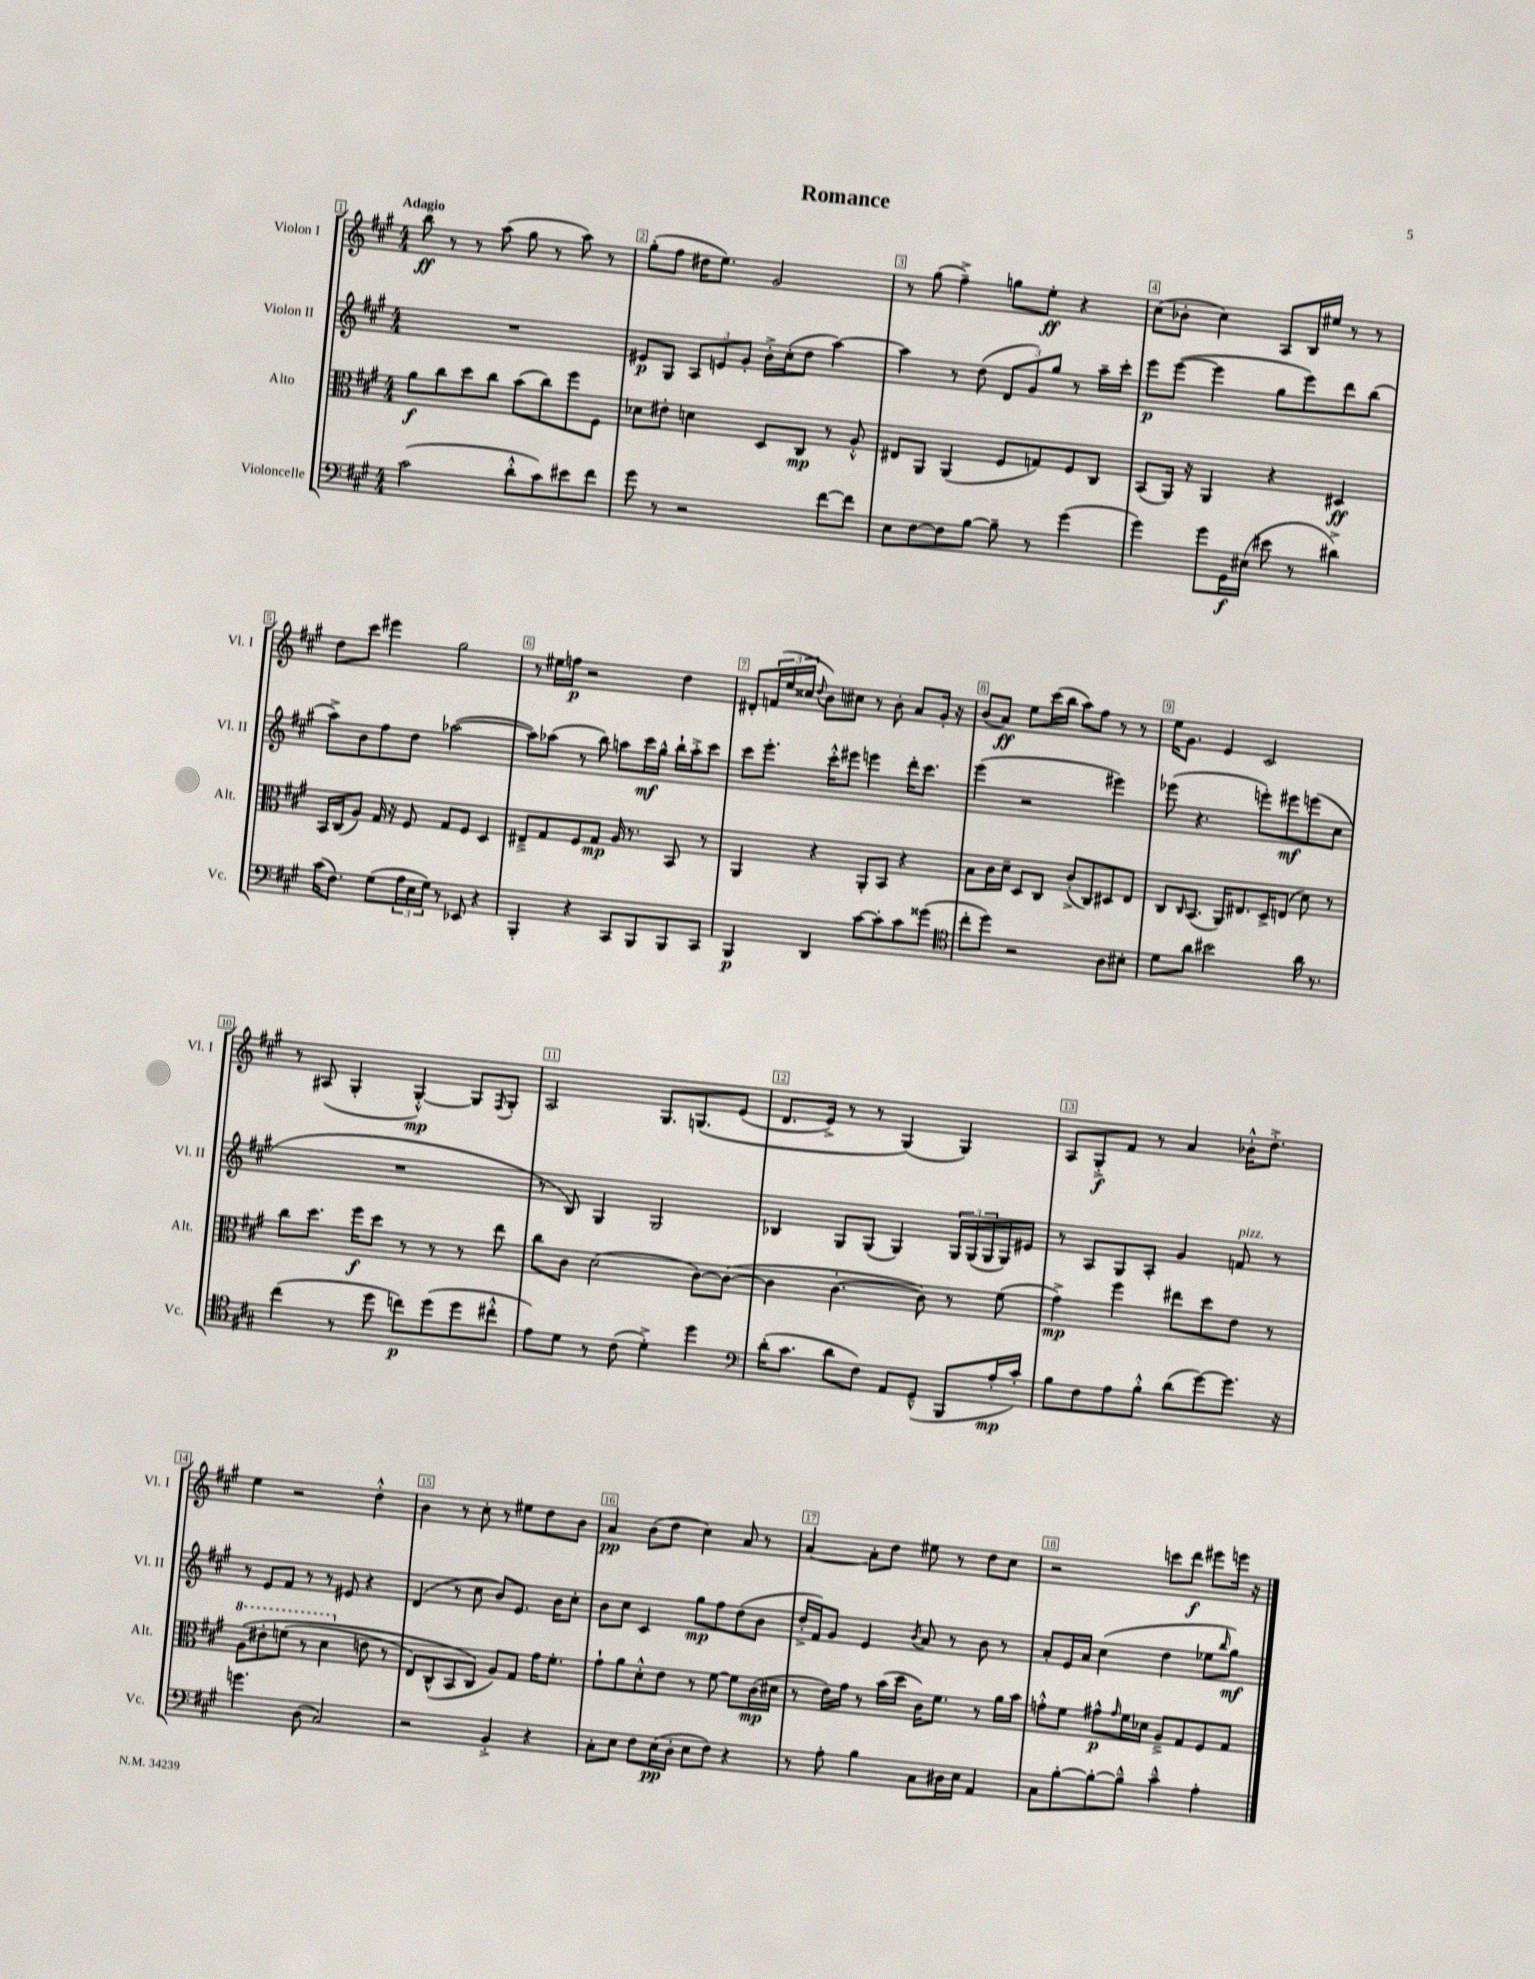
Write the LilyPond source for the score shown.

\header { title = "Romance" }
<<
\new StaffGroup <<
\new Staff = "s0" \with { instrumentName = "Violon I" shortInstrumentName = "Vl. I" } {
    \clef treble \key a \major \numericTimeSignature \time 4/4 \tempo "Adagio"
    b''8\ff r8 r8 a''8( gis''8 r8 a''8) r8 |
    gis''8-.( fis''8 dis''16 e''8.) gis'2 |
    r8 gis''8( fis''4--->) g''8 e''8-.\ff r4 |
    cis''8( bes'8-. cis''4) a8 b16 eis''16 r8 r8 |
    d''8 cis'''8 eis'''4 gis''2 |
    r8 eis''16 f''16\p r2 d''4 |
    dis'8-. \tuplet 3/2 { f'16( e''16 cisis''16 } \appoggiatura { d''8 } b'8) cis''8 r8 b'8-. a'8 gis'16-. r16 |
    b'8( a'8\ff) e''8 cis'''16( b''16 a''8) fis''8 r8 r8 |
    e''16 gis'8. e'4 cis'2 |
    r8 ais8( gis4-. gis4~-.-^\mp) gis8 \acciaccatura { fis8 } gis8-. |
    a2 gis8. g8.\( e'8( |
    d'8. e'16->) r8 r8 gis4(\) gis4) |
    a8 gis8-.->\f fis'8 r8 a'4 bes'16-.-^ d''8.-.-> |
    e''4 r2 d''4-.-^ |
    b'4 r8 cis''8-. r8 eis''8 d''8 b'8 |
    a'4\pp b'8( d''8 cis''4) a'8 r8 |
    a'4~ a'8-. d''8 eis''8 r8 d''8 cis''8 |
    r2 c'''8 d'''8\f eis'''8 e'''16 r16 \bar "|." |
}
\new Staff = "s1" \with { instrumentName = "Violon II" shortInstrumentName = "Vl. II" } {
    \clef treble \key a \major \numericTimeSignature \time 4/4
    R1 |
    eis'8\p gis8 \tuplet 3/2 { a8 e'8 gis'8-. } b'16-.-> cis''16-.( d''8 a''4~) |
    a''4 r8 d''8( \tuplet 3/2 { d'8 gis'8) gis''8 } r8 a''16-- cis'''16-. |
    e'''8\p e'''8~( e'''4 gis''8 e'''8) d'''8 b''8( |
    a''8->) b'8 fis''8 d''8 aes''2~( |
    aes''8) aes''8( r8 b''8) a''8 cis'''16\mf gis''16-^ b''16-! a''16-.-> cis'''8 |
    cis'''8 e'''8.-. cis'''16-.-^ eis'''8 e'''4 d'''16-. cis'''8. |
    e'''4( r2 eis'''4) |
    ees'''8( r4. e'''8-.) eis'''8\mf e'''8( cis''8 |
    R1 |
    r8 b8) gis4 gis2 |
    bes4 gis8 gis8( gis4) \tuplet 3/2 { gis16 gis16( gis16 } gis16) eis'16 |
    r8 a8 gis8 a8-. gis'4 f'8^\markup { \italic "pizz." } r8 |
    r8 e'8 fis'8 r8 r8 eis'8 r4 |
    d'4( r8 cis''8 b'8) e'8. b'16 cis''8-. |
    b'8 cis''8 cis'4 gis''8\mp fis''8 d''8( b'8 |
    d''16-.-> fis'16) gis'8 e'4 \acciaccatura { b'8 } a'8 r8 b'8 r8 |
    a'8-. e'16 a'16 cis''4( d''4 ees''8 \grace { b''16 } gis''8\mf) \bar "|." |
}
\new Staff = "s2" \with { instrumentName = "Alto" shortInstrumentName = "Alt." } {
    \clef alto \key a \major \numericTimeSignature \time 4/4
    a'8\f cis''8 d''8 cis''8 b'8( cis''8) fis''8 fis8 |
    des'8 eis'8-. d'4 d8 cis8\mp r8 a8-.-^ |
    eis8 a,8 a,4( fis8 g8) fis8 cis8 |
    b,8( a,16) r16 a,4 r4 dis4\ff |
    b,16 cis16( a8) gis16 r16 fis8 gis8 fis8 d4 |
    eis8---> gis8 fis8 gis8\mp a16 r8. b,8 r8 |
    a,4 r4 a,8-. b,8 r4 |
    b8 cis'16 d'16-- d8 cis8 cis'8-.->( cis8) dis8 e8 |
    cis8 \grace { cis16 } b,8.( a,16) eis8. d16-> e8( d'8) r8 |
    cis''8 d''8. fis''16\f d''8 r8 r8 r8 e''8 |
    cis''8 cis'8 d'2( cis'8~) cis'8~( |
    cis'4 cis'4.~-. cis'8) r8 fis'8( |
    gis'4->\mp) fis''4 eis''8 d''8 e'8 r8 |
    \ottava #1 a'8\( eis''8-. f''8( r8 d''4 \ottava #0 e'!8 r8 |
    e8) cis8-^( b,8 cis8\) a8) gis8 gis'16 fis'8.-. |
    gis'8-! a'8 d'8-.-^ e'8 r8 fis'8~ fis'8 cis'16\mp( dis'16 |
    r8 e'16) gis'16 r8 b'16( d''16 cis'16) fis'8. r8 a'16 b'16 |
    g'8-.-^ fis'8 gis'8-^\p \grace { gis'16 } fis'16 des'16 a8---> gis8 fis8 gis8 \bar "|." |
}
\new Staff = "s3" \with { instrumentName = "Violoncelle" shortInstrumentName = "Vc." } {
    \clef bass \key a \major \numericTimeSignature \time 4/4
    cis'2( d'8-.-^ cis'8) eis'8 fis'8 |
    gis'8 r8 r2 fis'8~ fis'8 |
    e8 fis8~ fis8 b8~ b8-- r8 gis'4( |
    gis'4) gis'8 gis,16\f eis16( eis'8 r8 dis'4->) |
    cis'16( fis8.) gis8( \tuplet 3/2 { a16 e16 gis16) } r8 ees,8 r4 |
    b,,4-. r4 cis,8 b,,8 b,,8 cis,8 |
    b,,4\p d,4 cis'8~ cis'8-. cis'8 gisis'8( |
    \clef tenor cis''8-. d''8) r2 a8 bis8-. |
    d'8 a'8 bis'2 a'16 r8. |
    cis''4( r8 d''8 c''8\p) d''8( d''8 cis''8-.-^ |
    e'8) d'8 r8 cis'8( d'4-.->) d''4 |
    \clef bass d'16-.( cis'8. d'8 fis8) a,8 gis,8---^( b,,8 a16-.\mp cis'16-.) |
    b8 fis8 a8 b8-.-^ d'8( gis'8~) gis'8. r16 |
    g'4. d8( cis2) |
    r2 b,4-.-> r4 |
    cis8-. e8 fis8 e16\pp( d16-. e8 fis8) r4 |
    r8 a8-. b4 cis8 dis16 e16 a,4 |
    cis8 b8~-. b8~-. b8---^ cis'4---^ a4-. \bar "|." |
}
>>
>>
\layout { \context { \Score \override BarNumber.break-visibility = ##(#f #t #t) barNumberVisibility = #all-bar-numbers-visible \override BarNumber.stencil = #(make-stencil-boxer 0.1 0.3 ly:text-interface::print) } }
